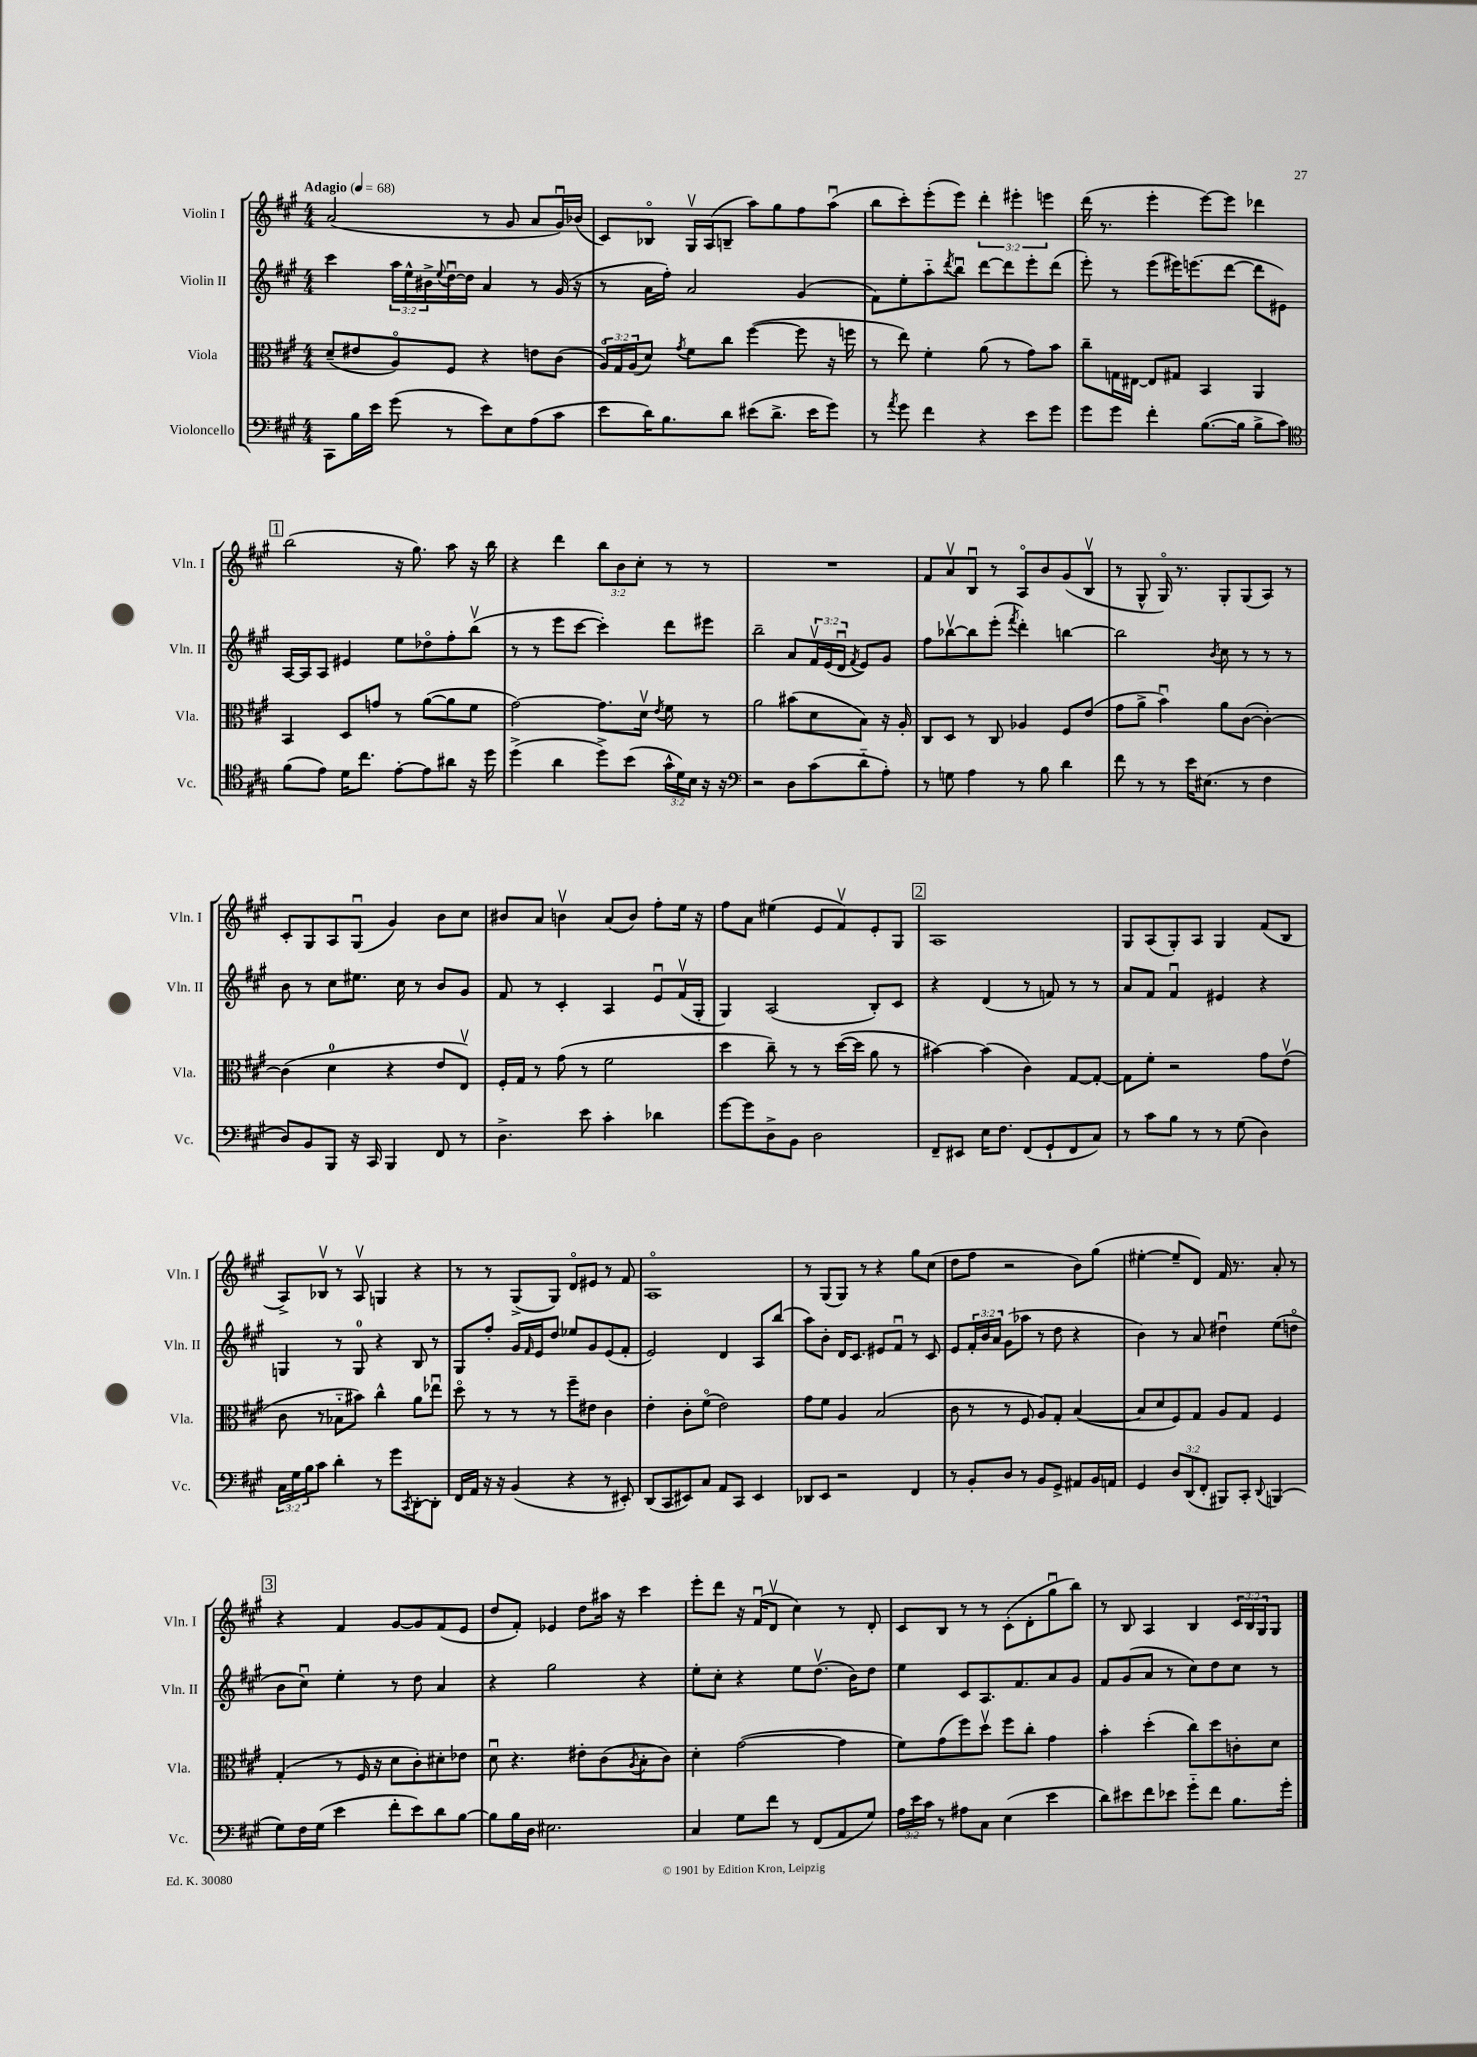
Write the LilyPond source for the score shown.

<<
\new StaffGroup <<
\new Staff = "s0" \with { instrumentName = "Violin I" shortInstrumentName = "Vln. I" } {
    \clef treble \key a \major \numericTimeSignature \time 4/4 \override Staff.TupletNumber.text = #tuplet-number::calc-fraction-text \tempo "Adagio" 4 = 68
    a'2( r8 gis'8 a'8 gis'16\downbow) bes'16( |
    cis'8) bes8\flageolet gis16\upbow a16( b8-- a''8) gis''8 fis''8 a''8\downbow( |
    b''8 cis'''8-.) e'''8-.( e'''8) \tuplet 3/2 { d'''4-. eis'''4-. e'''4 } |
    d'''16( r8. e'''4-. e'''8~) e'''8 des'''4 |
    \mark \markup { \box "1" } b''2( r16 gis''8.) a''8 r16 b''16 |
    r4 d'''4 \tuplet 3/2 { b''8 b'8 cis''8-. } r8 r8 |
    R1 |
    fis'8 a'8\upbow b8\downbow r8 a8\flageolet b'8 gis'8( b8\upbow |
    r8 gis8-^ gis16\flageolet) r8. gis8-. gis8( a8) r8 |
    cis'8-. gis8 a8 gis8\downbow( gis'4) b'8 cis''8 |
    bis'8 a'8 b'4\upbow a'8( b'8) fis''8-. e''16 r16 |
    fis''8 a'8 eis''4( e'8 fis'8\upbow) e'8-. gis8 |
    \mark \markup { \box "2" } a1 |
    gis8 a8( gis8-.) a8 gis4 fis'8( b8 |
    a8->) bes8\upbow r8 a8\upbow g4 r4 |
    r8 r8 gis8->( gis8) d'8\flageolet eis'8 r8 fis'8 |
    a1\flageolet |
    r8 gis8( gis8) r8 r4 gis''8 cis''8( |
    d''8 fis''8 r2 b'8) gis''8( |
    eis''4~-. eis''8-- d'8) fis'16 r8. a'8-. r8 |
    \mark \markup { \box "3" } r4 fis'4 gis'8~ gis'8 fis'8( e'8 |
    d''8 fis'8-.) ees'4 d''8 ais''16 r16 cis'''4 |
    e'''8-. d'''8 r16 fis'16\downbow( d'8\upbow cis''4) r8 d'8-. |
    cis'8 b8 r8 r8 cis'8-.( d'8-. gis''8\downbow b''8) |
    r8 b8 a4 b4 \tuplet 3/2 { cis'16 b16 gis16 } gis8 \bar "|." |
}
\new Staff = "s1" \with { instrumentName = "Violin II" shortInstrumentName = "Vln. II" } {
    \clef treble \key a \major \numericTimeSignature \time 4/4 \override Staff.TupletNumber.text = #tuplet-number::calc-fraction-text
    cis'''4 \tuplet 3/2 { a''16 e''16-^ bis'16-> } \appoggiatura { e''8 } d''16~\downbow d''16 a'4 r8 gis'16( r16 |
    r8 a'16 fis''16-.) a'2 gis'4( |
    fis'8) e''8-. a''8-_ \acciaccatura { d'''8 } b''8\downbow d'''8~ d'''8 e'''8-. d'''8( |
    e'''8-.) r8 e'''8( eis'''16) e'''8.( d'''8~ d'''8 eis'8) |
    \mark \markup { \box "1" } a16~ a16 a8 eis'4 e''8 des''8\flageolet fis''8-. b''8\upbow( |
    r8 r8 e'''8 cis'''8~ cis'''4-.) d'''8 eis'''8 |
    b''2-- a'8 \tuplet 3/2 { fis'16\upbow e'16( d'16\downbow } \acciaccatura { fis'8 } e'8) gis'8 |
    fis''8 bes''8~\upbow bes''8 e'''8-.( \acciaccatura { fis'''8 } d'''4-.) b''4~ |
    b''2 \acciaccatura { b'8 } cis''8 r8 r8 r8 |
    b'8 r8 cis''8 eis''8. cis''16 r8 b'8 gis'8 |
    fis'8 r8 cis'4-. a4 e'8\downbow fis'16\upbow( gis16-. |
    gis4) a2( b8-.) cis'8 |
    \mark \markup { \box "2" } r4 d'4( r8 f'8) r8 r8 |
    a'8 fis'8 fis'4\downbow eis'4 r4 |
    g4 r8 g8-0 r4 b8 r8 |
    gis8 fis''8-. gis'16 \grace { fis'16 } e'16 d''8 ees''8 gis'8 e'8( fis'8-. |
    e'2) d'4 a8 b''8( |
    a''8) b'8-. d'16 cis'8. eis'8 fis'8\downbow r8 cis'8 |
    e'8 \tuplet 3/2 { fis'16-. b'16 a'16 } gis'8( aes''8 r8 d''8 r4 |
    b'4) r8 a'8 dis''4\downbow e''8( d''8\flageolet |
    \mark \markup { \box "3" } b'8 cis''8\downbow) e''4-. r8 d''8 a'4 |
    r4 gis''2 r4 |
    e''8-. cis''8-. r4 e''8 d''8.\upbow( b'16) d''8 |
    e''4 cis'8 a8. fis'8. a'8 gis'8 |
    fis'8 gis'8( a'8 r8 cis''8) d''8 cis''8 r8 \bar "|." |
}
\new Staff = "s2" \with { instrumentName = "Viola" shortInstrumentName = "Vla." } {
    \clef alto \key a \major \numericTimeSignature \time 4/4 \override Staff.TupletNumber.text = #tuplet-number::calc-fraction-text
    d'8--( eis'8 a8\flageolet) fis8 r4 e'8 cis'8( |
    \tuplet 3/2 { a16\flageolet) gis16 a16( } d'8) \acciaccatura { gis'8 } fis'8 cis''8 fis''4~( fis''8 r16 f''16 |
    r8 e''8) fis'4-. a'8( r8 gis'8) b'8 |
    cis''8-- g16 eis16~ eis8 gis8 b,4 a,4 |
    \mark \markup { \box "1" } b,4 d8 g'8 r8 a'8~( a'8 fis'8 |
    gis'2~) gis'8. d'16\upbow \acciaccatura { e'8 } fis'8 r8 |
    a'2 bis'8( d'8 b8) r16 a16-. |
    cis8 d8 r8 cis8 aes4 fis8 e'8( |
    gis'8 a'8-> b'4\downbow) a'8 cis'8~( cis'4~-.) |
    cis'4( d'4-0 r4 e'8 e8\upbow) |
    fis16-. gis16 r8 gis'8( r8 fis'2 |
    d''4 cis''8--) r8 r8 d''16~( d''16 a'8 r8 |
    \mark \markup { \box "2" } bis'4~) bis'4( cis'4) gis8~ gis8~-. |
    gis8 fis'8-. r2 gis'8 e'8\upbow( |
    cis'8 r8 bes8-_ bis'8) cis''4-^ a'8 ees''8\downbow |
    d''8\flageolet r8 r8 r8 fis''8-- eis'8 cis'4 |
    e'4-. cis'8-. fis'8\flageolet( e'2) |
    gis'8 fis'8 a4 b2( |
    cis'8 r8 r8 fis8 a8) gis8-. b4~( |
    b8 d'8 fis8) gis8 a8 gis8 fis4 |
    \mark \markup { \box "3" } gis4-.( r8 fis16 r16 d'8 cis'8-.) dis'8-. ees'8 |
    d'8\downbow r4. eis'8-. cis'8( \acciaccatura { a8 } b8-. cis'8) |
    d'4-. gis'2~( gis'4 |
    fis'8) gis'8( fis''8) d''8\upbow fis''8 cis''8-. gis'4 |
    b'4-. d''4-.( cis''8) d''8 c'8-. d'8 \bar "|." |
}
\new Staff = "s3" \with { instrumentName = "Violoncello" shortInstrumentName = "Vc." } {
    \clef bass \key a \major \numericTimeSignature \time 4/4 \override Staff.TupletNumber.text = #tuplet-number::calc-fraction-text
    cis,8 b16 e'16 gis'8( r8 e'8) e8 a8( cis'8 |
    e'8 d'16) b8. d'8 eis'8( d'8.-> eis'16 gis'8) |
    r8 \acciaccatura { a'8 } gis'8 fis'4 r4 e'8 gis'8 |
    gis'8 gis'8 fis'4-. b8.~( b16 b8-> cis'8) |
    \mark \markup { \box "1" } \clef tenor fis'8( e'8) d'16 cis''8. e'8~-. e'8 ais'8 r16 d''16 |
    d''4->( a'4 d''8->) b'8( \tuplet 3/2 { gis'16-^ d'16) b16 } r16 r16 |
    \clef bass r2 d8 cis'8( d'8-_ a8-.) |
    r8 g8 a4 r8 b8 d'4 |
    fis'8 r8 r8 e'16 eis8.( r8 fis4 |
    d8) b,8 b,,8 r16 cis,16 b,,4 fis,8 r8 |
    d4.-> e'8 cis'4-. des'4 |
    gis'8~ gis'8 d8-> b,8 d2 |
    \mark \markup { \box "2" } fis,8-- eis,8 e16 fis8. fis,8( gis,8-! fis,8 cis8) |
    r8 cis'8 b8 r8 r8 gis8( d4) |
    \tuplet 3/2 { cis16 gis16 b16 } cis'8 d'4-. r8 gis'8 \acciaccatura { cis,8 } d,8~-. d,8-. |
    fis,16 a,16 r16 r16 b,4( r4 r8 eis,8-.) |
    d,8( cis,8 eis,8) cis8 a,8 cis,8 eis,4 |
    des,8 e,8 r2 fis,4 |
    r8 b,8-. d8 r8 b,8 gis,8-> ais,8 b,16 a,16 |
    gis,4 \tuplet 3/2 { d8 d,8( fis,8-. } bis,,8) cis,8-. \appoggiatura { d,8 } b,,4( |
    \mark \markup { \box "3" } gis8) fis16 gis16( e'4 fis'8-. e'8) d'8 b8~ |
    b8 b16 d16 eis2. |
    cis4 gis8 fis'8 r8 fis,8( a,8 gis8) |
    \tuplet 3/2 { a16 e'16 cis'16 } r8 ais8 cis8 e4( e'4 |
    d'8) eis'8 fis'8 ees'8 gis'8-_ fis'8 b8. gis'16-. \bar "|." |
}
>>
>>
\layout { \context { \Score \remove "Bar_number_engraver" } }
